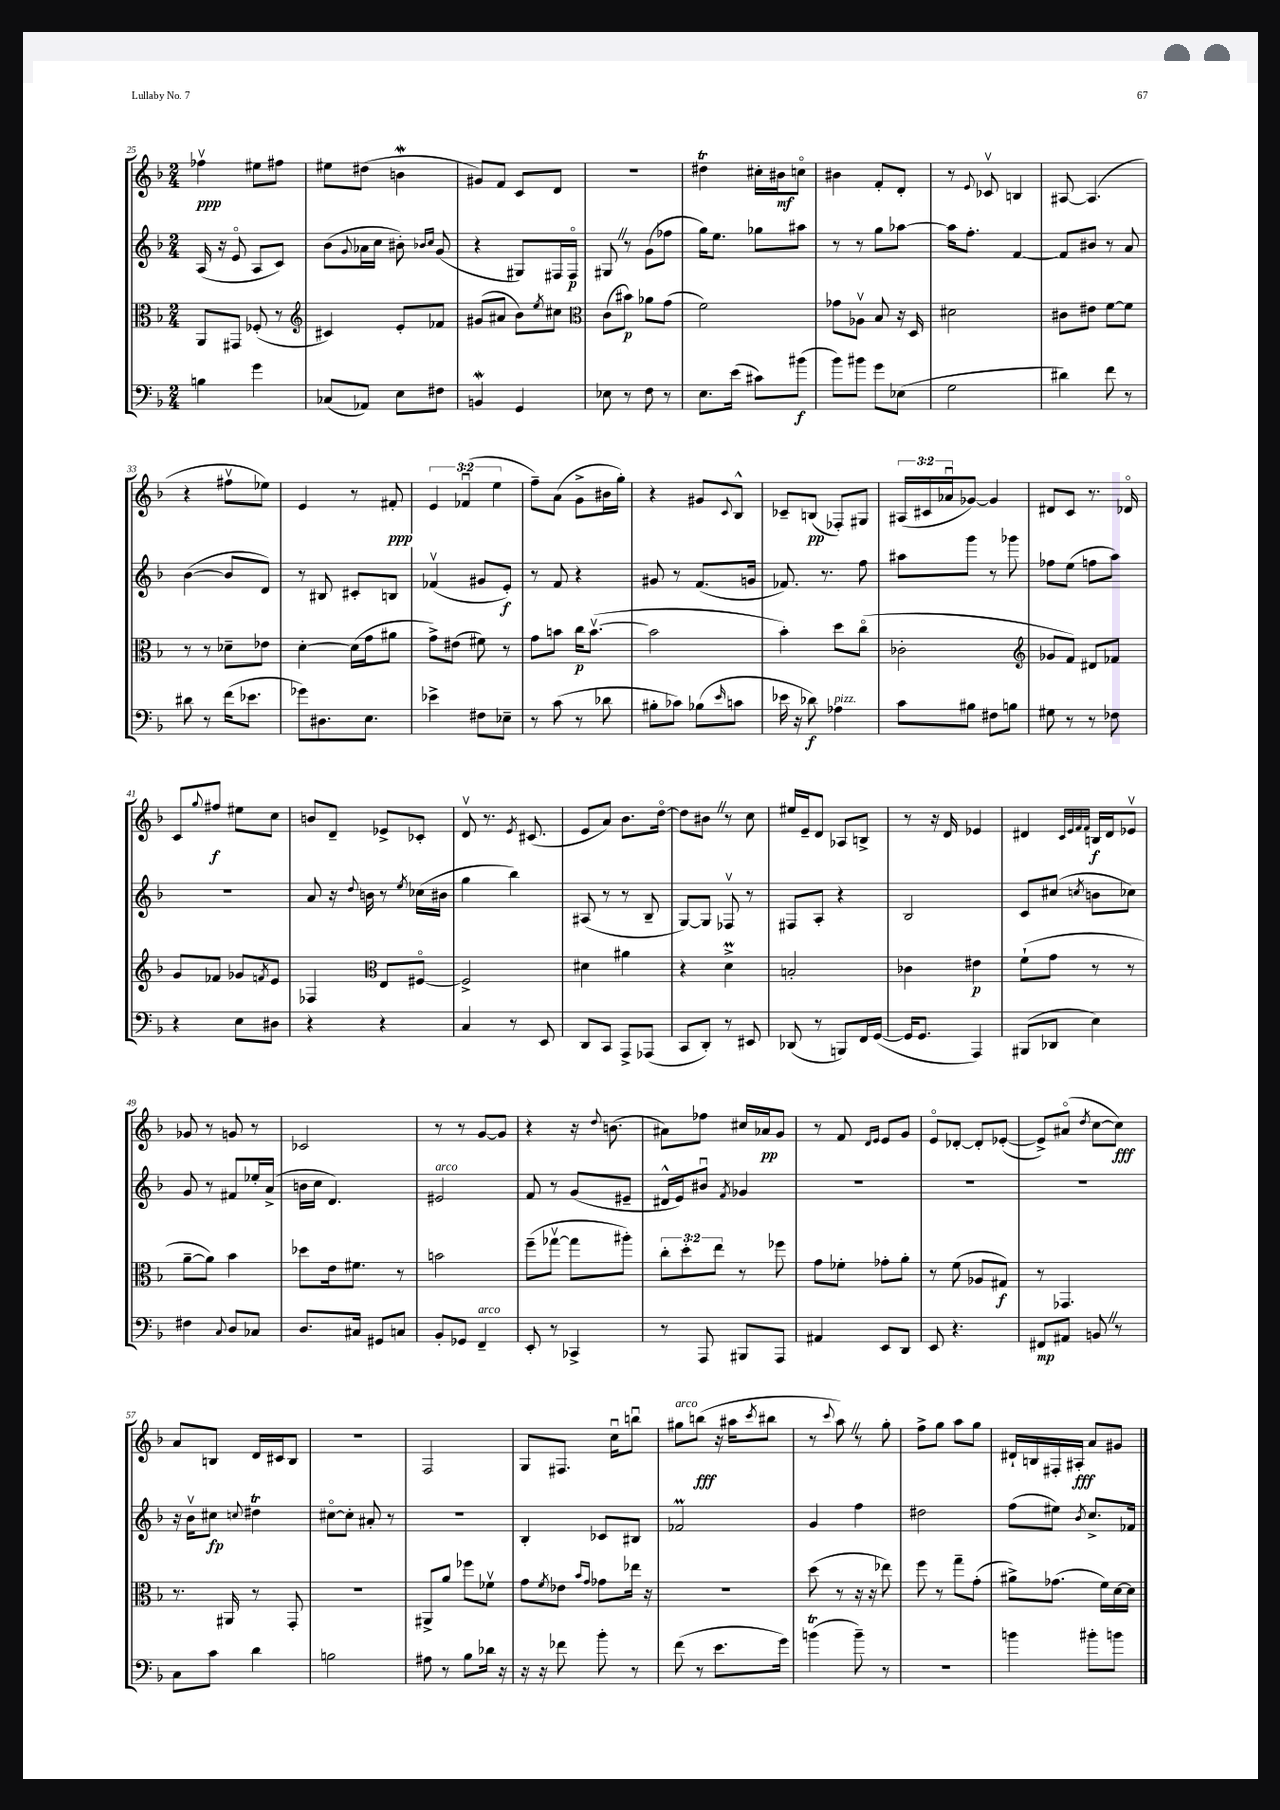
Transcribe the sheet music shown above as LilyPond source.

<<
\new StaffGroup <<
\new Staff = "s0" {
    \clef treble \key f \major \numericTimeSignature \time 2/4 \override Staff.TupletNumber.text = #tuplet-number::calc-fraction-text
    fes''4\upbow\ppp eis''8 fis''8 |
    eis''8 dis''8( b'4\mordent |
    gis'8) f'8 c'8 d'8 |
    r2 |
    dis''4\trill cis''16-. bis'16\mf c''8\flageolet |
    bis'4 f'8-. d'8-. |
    r8 \appoggiatura { e'8 } ces'8\upbow b4 |
    ais8~ ais4.( |
    r4 fis''8\upbow ees''8) |
    e'4 r8 fis'8-.\ppp |
    \tuplet 3/2 { e'4 fes'4\downbow( e''4 } |
    f''8--) a'8( g'8-> bis'16 g''16-.) |
    r4 gis'8 \appoggiatura { c'8 } bes8-^ |
    ces'8-- b8\pp( fes8-.) gis8 |
    \tuplet 3/2 { ais16( cis'16 aes'16\downbow } ges'8~) ges'4 |
    dis'8 c'8 r8. des'16\flageolet |
    c'8 \appoggiatura { g''8 } fis''8\f eis''8 c''8 |
    b'8 d'8-- ees'8-> ces'8-. |
    d'8\upbow r8. \acciaccatura { e'8 } cis'8.( |
    e'8 a'8) bes'8. d''16~\flageolet |
    d''8 bis'8 \once \override BreathingSign.text = \markup { \musicglyph "scripts.caesura.straight" } \breathe r8 c''8 |
    eis''16 e'16-- d'8 aes8 b8-> |
    r8 r16 d'16 ees'4 |
    dis'4 \grace { c'32 e'32 f'32 f'32 } b16\f dis'16 ees'8\upbow |
    ges'8 r8 g'8 r8 |
    ces'2 |
    r8 r8 g'8~ g'8 |
    r4 r16 \appoggiatura { d''8 } b'8.( |
    ais'8) fes''8 cis''16 aes'16\pp g'8 |
    r8 f'8 \grace { d'16 e'16 } e'8 g'8 |
    e'8\flageolet des'8~-. des'8-. ees'8~-.( |
    ees'8->) ais'8\flageolet( \acciaccatura { d''8 } c''8~ c''8\fff) |
    a'8 b8 d'16 cis'16 b8 |
    R2 |
    f2 |
    g8 fis8. c''16\downbow b''8\downbow |
    gis''8^\markup { \italic "arco" } b''8\fff( r16 ais''16 \acciaccatura { c'''8 } bis''8 |
    r8 \appoggiatura { c'''8 } a''8) \once \override BreathingSign.text = \markup { \musicglyph "scripts.caesura.straight" } \breathe r8 g''8-. |
    f''8-> g''8 a''8 g''8 |
    dis'16-! b16 fis16-. ais16-.\fff a'8 gis'8 \bar "|." |
}
\new Staff = "s1" {
    \clef treble \key f \major \numericTimeSignature \time 2/4
    a16( r16 e'8\flageolet a8 c'8) |
    bes'8( \appoggiatura { g'8 } aes'16 c''16 bis'8-.) \grace { bes'16 c''16 } g'8( |
    r4 gis8) fis16 fis16\flageolet\p |
    gis8 \once \override BreathingSign.text = \markup { \musicglyph "scripts.caesura.straight" } \breathe r8 g'8( fes''8 |
    g''16) e''8. ges''8 ais''8 |
    r8 r8 g''8 aes''8~ |
    aes''16 f''8.-. f'4~ |
    f'8 bis'8 r8 a'8 |
    bes'4~( bes'8 d'8) |
    r8 bis8 cis'8-. b8 |
    fes'4\upbow( gis'8 e'8-.\f) |
    r8 f'8 r4 |
    gis'8 r8 f'8.( g'16 |
    fes'8.) r8. f''8 |
    ais''8 g'''8 r8 ges'''8 |
    fes''8 e''8( f''8 a''8) |
    R2 |
    a'8 r16 \appoggiatura { d''8 } b'16 r8 \acciaccatura { e''8 } ces''16( bis'16 |
    g''4 bes''4) |
    ais8( r8 r8 bes8-- |
    g8~) g8 fes8\upbow r8 |
    fis8 a8-. r4 |
    bes2 |
    c'8 cis''8( \acciaccatura { c''8 } b'8 ces''8) |
    g'8 r8 fis'8 ees''16-. a'16->( |
    b'16 c''16 d'4.) |
    eis'2^\markup { \italic "arco" } |
    f'8 r8 g'8( eis'8-- |
    dis'16-^ e'16) bis'8\downbow \acciaccatura { f'8 } ges'4 |
    R2 |
    R2 |
    R2 |
    r16 bes'16\upbow cis''8\fp \appoggiatura { c''8 } dis''4\trill |
    cis''8~\flageolet cis''8-. ais'8-. r8 |
    R2 |
    bes4-. ces'8 bis8 |
    fes'2\prall |
    g'4 f''4 |
    dis''2 |
    f''8( eis''8) \acciaccatura { bes'8 } c''8.-> fes'16 \bar "|." |
}
\new Staff = "s2" {
    \clef alto \key f \major \numericTimeSignature \time 2/4 \override Staff.TupletNumber.text = #tuplet-number::calc-fraction-text
    a,8 gis,8 fes8-.( r8 |
    \clef treble cis'4) e'8-. fes'8 |
    gis'8( ais'8 bes'8) \acciaccatura { e''8 } cis''8 |
    \clef alto c'8( bis'8\p) aes'8 g'8( |
    f'2) |
    ges'8 aes8\upbow bes8 r16 d16 |
    dis'2 |
    cis'8 eis'8 f'8~ f'8 |
    r8 r8 des'8-- ees'8 |
    d'4~-. d'16( g'16 ais'8 |
    g'8->) eis'8( fis'8) r8 |
    g'8 b'8 c''16\p b'8.~\upbow( |
    b'2 |
    bes'4-.) d''8 c''8\flageolet( |
    ces'2-. |
    \clef treble ges'8 f'8) dis'8 fes'8 |
    g'8 fes'8 ges'8 \acciaccatura { f'8 } e'8 |
    fes4 \clef alto e8 fis8~\flageolet |
    fis2-> |
    dis'4 ais'4 |
    r4 d'4->\prall |
    b2-. |
    ces'4 eis'4\p |
    f'8-!( g'8 r8 r8 |
    a'8~-- a'8) bes'4 |
    des''8 e'16 fis'8. r8 |
    b'2 |
    f''8--( ges''8~\upbow ges''8 ais''8-.) |
    \tuplet 3/2 { c''8-. d''8-. e''8 } r8 fes''8 |
    g'8 fes'8-. ges'8-. a'8-. |
    r8 f'8( aes8 gis8\f) |
    r8 ges,4. |
    r8. ais,16 r8 g,8-. |
    r2 |
    ais,8-> a'8 fes''8 fes'8\upbow |
    g'8 \acciaccatura { f'8 } ees'8 \grace { bes'16 g'16 } ges'8 ees''16 r16 |
    R2 |
    d''8( r8 r16 r16 ees''8) |
    f''8 r8 g''8-- g'8-.( |
    ais'8->) ges'8.( f'16) d'16~ d'16 \bar "|." |
}
\new Staff = "s3" {
    \clef bass \key f \major \numericTimeSignature \time 2/4
    b4 g'4 |
    ces8( aes,8) e8 fis8 |
    b,4\mordent g,4 |
    ees8 r8 f8 r8 |
    e8. e'16( cis'8) bis'8\f( |
    bes'8) bis'8 g'8 ees8( |
    g2 |
    dis'4) f'8 r8 |
    dis'8 r8 f'16( ees'8. |
    ges'8) dis8. e8. |
    ees'4-> fis8 ees8-- |
    r8 c'8( r8 des'8 |
    bis8-. ces'8) bes8( \grace { e'16 } c'8 |
    ees'16 r16 des'8\f) aes4^\markup { \italic "pizz." } |
    c'8 bis8 fis8 b8 |
    gis8 r8 r8 fes8 |
    r4 e8 dis8 |
    r4 r4 |
    c4 r8 e,8 |
    d,8 c,8 a,,8-> aes,,8( |
    c,8 d,8-.) r8 eis,8 |
    des,8( r8 b,,8) f,16 g,16~( |
    g,16 g,8. a,,4) |
    bis,,8( des,8 e4) |
    fis4 \appoggiatura { c8 } d8 ces8 |
    d8. cis16 gis,8 c8 |
    bes,8-. ges,8 f,4--^\markup { \italic "arco" } |
    e,8-. r8 ces,4-> |
    r8 a,,8 bis,,8 a,,8 |
    ais,4 e,8 d,8 |
    e,8 r4. |
    fis,8\mp ais,8 b,8 \once \override BreathingSign.text = \markup { \musicglyph "scripts.caesura.straight" } \breathe r8 |
    c8 c'8 d'4 |
    b2 |
    ais8 r8 bes8 des'16 r16 |
    r16 r16 fes'8 bes'8-. r8 |
    f'8( r8 e'8. g'16) |
    b'4\trill( b'8--) r8 |
    R2 |
    b'4 bis'8-. b'8 \bar "|." |
}
>>
>>
\layout { \context { \Score currentBarNumber = #25 } }
